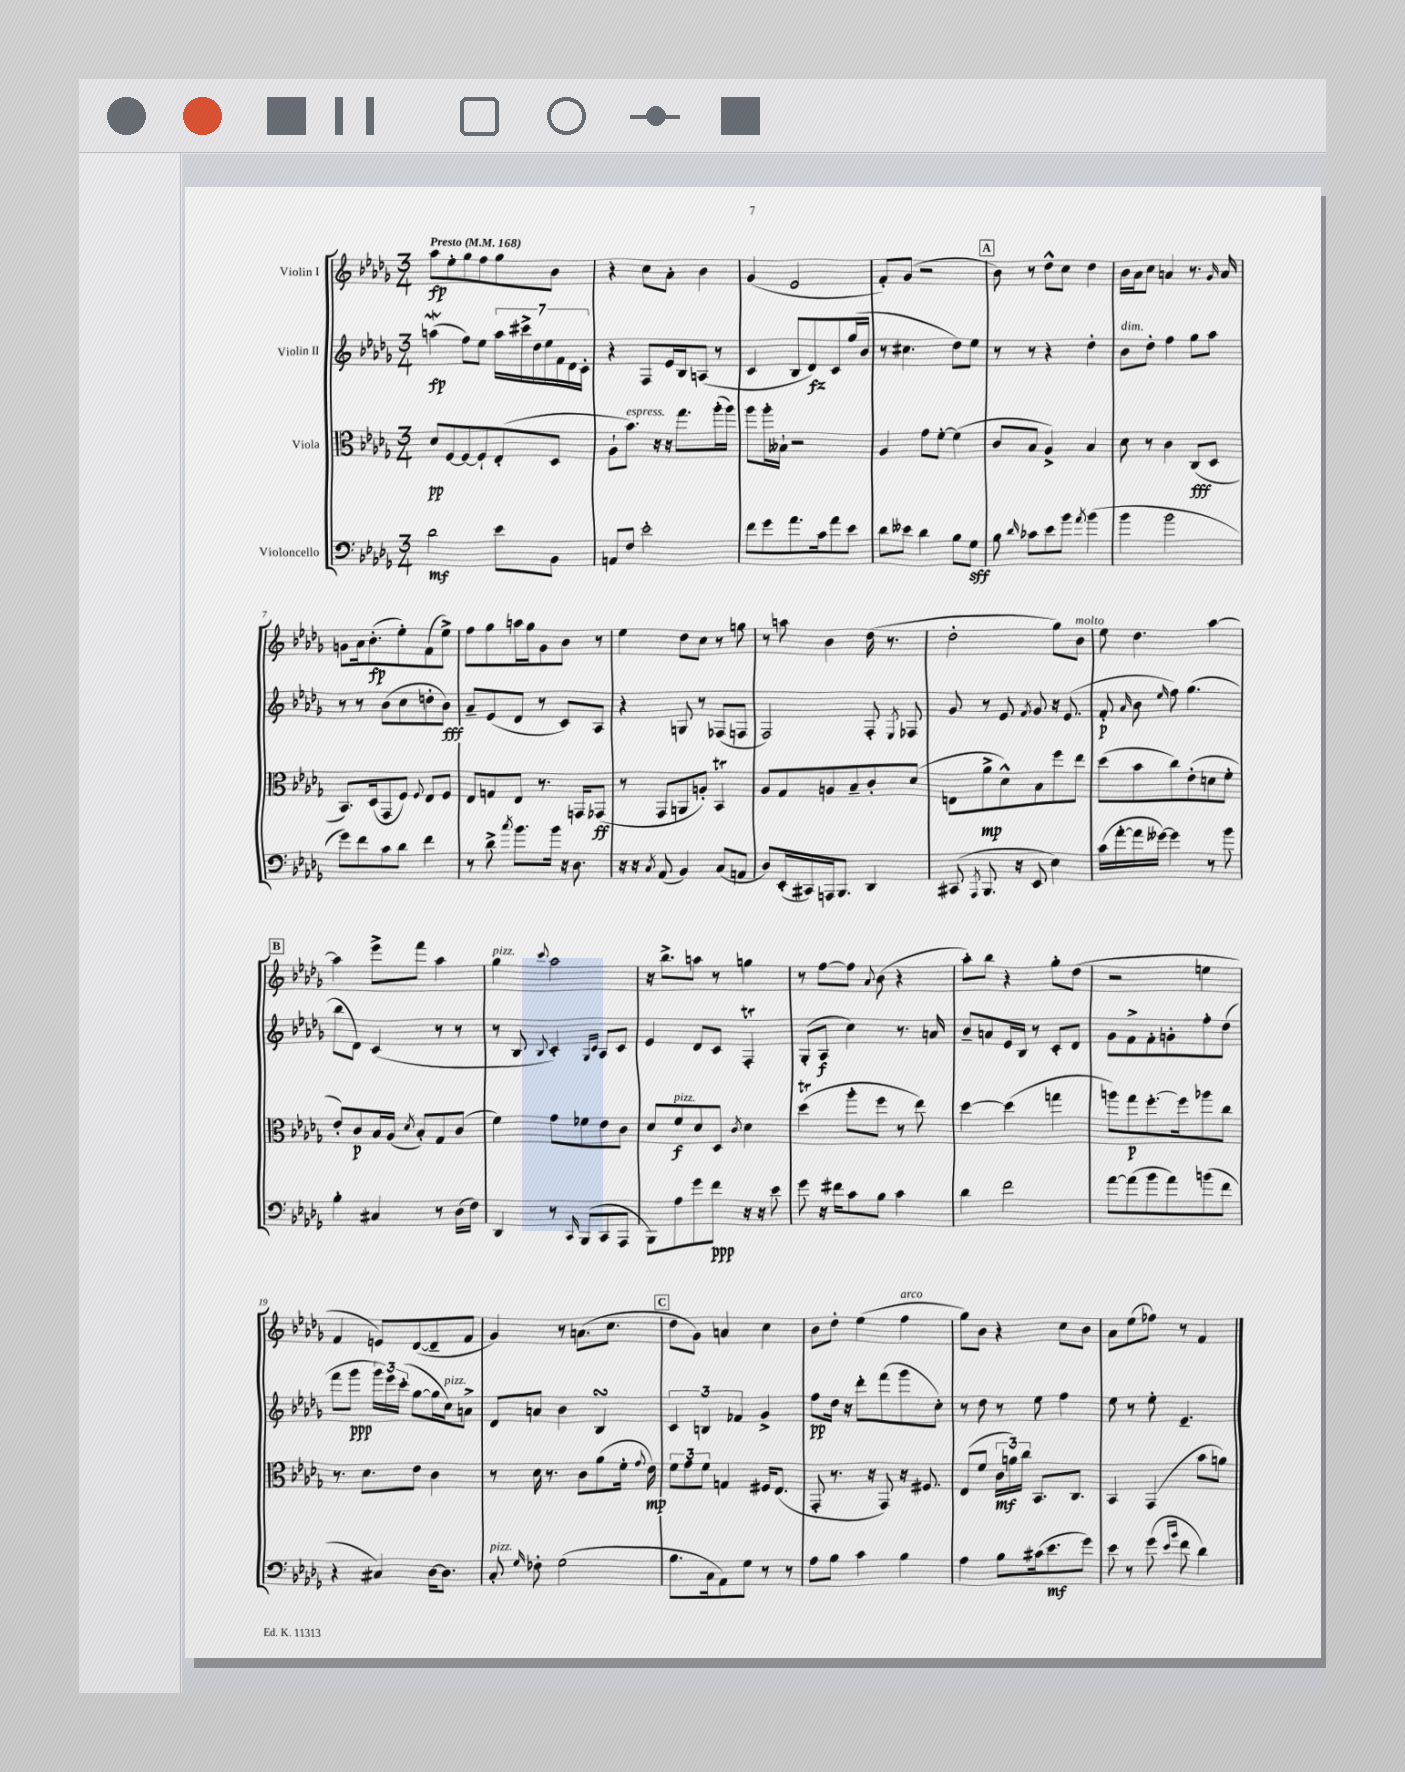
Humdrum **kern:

**kern	**kern	**kern	**kern
*staff4	*staff3	*staff2	*staff1
*clefF4	*clefC3	*clefG2	*clefG2
*k[b-e-a-d-g-]	*k[b-e-a-d-g-]	*k[b-e-a-d-g-]	*k[b-e-a-d-g-]
*M3/4	*M3/4	*M3/4	*M3/4
*MM168	*MM168	*MM168	*MM168
2d-	8d-	(4aa	8aa-
.	[8F	.	8ee-'
.	8F_	8ff)	8gg-
.	8F`]	8ee-	8ff
8e-	(8E-'	28aa	8gg-
.	.	28ccc#^	.
.	.	28dd-	.
.	.	28ee-	.
8BB-	8D-	.	8b-
.	.	28f	.
.	.	28d-	.
.	.	28c'	.
=	=	=	=
8AA	8A-`	4r	4r
8F	8.b-)	.	.
2e-'	.	8F	8cc
.	16r	.	.
.	16r	16e-	8a-'
.	8.gg-	16B-	.
.	.	(8A	4b-
.	(16aa-'	8r	.
.	16aa-)	.	.
=	=	=	=
8f	8aa-	4c	(4g-
8g-	16aa-'	.	.
.	16B--`	.	.
8.a-	2r	8B-	2e-
.	.	8d-)	.
16c	.	.	.
8a-	.	8c	.
8e-	.	(16gg-	.
.	.	16b-	.
=	=	=	=
8d-	4A-	8r	8f')
8e--	.	4.cc#	(8g-
4d-	8g-	.	2r
.	[8f'	.	.
8B-	(4f]	8dd-)	.
8G-	.	8ee-	.
=	=	=	=
8B-	8c	8r	8b-)
16qqd-	.	.	.
8c-	8B-	8r	8r
8e-	4A-^)	4r	8dd-^^
8b-	.	.	8cc
8qa-	.	.	.
(4b-	4B-	4dd-'	4dd-
=	=	=	=
4b-	8d-	8b-	16b-
.	.	.	16a-
.	8r	8dd-'	8cc
2b-	4c	4ff	4a
.	(8C	8gg-	8.r
.	8D-	8aa-	.
.	.	.	16qqg-
.	.	.	16a
=	=	=	=
8g-)	8.BB-)	8r	8g
8f	.	8r	16a-
.	(16D-	.	(8.b-'
8c	8GG-	(8b-	.
8d-	8F)	8cc	8ee-')
.	8qqF	.	.
4f	8E-	8dd'	(8f
.	8F	8b-)	8ee-^)
=	=	=	=
8r	8E-	8a-~	8ff
8d-^	8G	(8e-	8gg-
8qcc	.	.	.
8.b-	8E-	8d-	16aa
.	.	.	16gg-
.	8.r	8r	8g-
16b-	.	.	.
16r	.	8c)	8b-
8.D-	16GG	.	.
.	(8GG-	8A-	8r
=	=	=	=
16r	8r	4r	4ee-
16r	.	.	.
8qC	.	.	.
(8AA-	8GG-	.	.
4BB-)	8AA	8G	8dd-
.	8A')	8r	8cc
(8C	4BB-	(8F-	8r
8AA	.	8F	8gg
=	=	=	=
8D-)	8A-	2F)	8r
(16EE-'	8G-	.	8aa
16CC#)	.	.	.
16AAA	8A	.	4b-
8.BBB-	.	.	.
.	8B-~	.	.
4DD-	8c'	8F'	(16dd-
.	.	.	8.r
.	.	8qE-	.
.	(8d-	8F-	.
=	=	=	=
(8CC#	8E	8g-	2dd-'
8qAAA-	.	.	.
8.BBB-	8a-^	8r	.
.	8d-^^)	8e-	.
16r	.	.	.
.	.	8qf	.
8EE-	8B-	8g-	.
4E-)	8ff	16r	8gg-)
.	.	(8.e-	.
.	8ee-	.	8b-
=	=	=	=
(16c	(8dd-	8f'	8ee-
[16a-'	.	.	.
.	.	16qqa-	.
16a-]	8b-	8b-	4.dd-
[16g--)	.	.	.
.	.	16qqee-	.
4g--]	8cc)	8ff)	.
.	(8e-'	(4.gg-	.
8r	8d	.	[4aa-
8b-	8f'	.	.
=	=	=	=
4B-'	8e-')	8bb-	4aa-]
.	8c	8d-)	.
4C#	16B-	(4c	8eee-^
.	(16A-	.	.
.	8qd-	.	.
.	8B-')	.	8fff
8r	8G-	8r	4aa-
(16D-	(8c	8r	.
16F)	.	.	.
=	=	=	=
4DD-	4f)	8r	4gg-
.	.	8B-	.
.	.	8qqB-	8qqccc
8r	8g-	4c')	2aa-
16qqCC	.	.	.
(8BBB-	8f-	.	.
.	.	16qqG-	.
.	.	16qqc	.
8CC	8e-	8A-	.
8AAA-	8c	8c	.
=	=	=	=
8BBB-)	8d-	4e-	16r
.	.	.	8.bb-^
8A-	8f	.	.
8g-	8d-	8d-	8aa
8f	8D-	8c	8r
.	8qc	.	.
16r	4d-	4F'	4gg
16r	.	.	.
8e-	.	.	.
=	=	=	=
8g-	(4dd-	(8G-'	8r
16r	.	8A-	[8ff
16f#	.	.	.
8c	8aa-'	4cc)	8ff]
.	.	.	8qqa-
8B-	8ff	.	(8b-
4c	8r	8.r	4r
.	8ee-)	.	.
.	.	16a	.
=	=	=	=
4d-	[4dd-	8b-~	8aa-')
.	.	8a	8bb-
2f	(4dd-]	16e-	4r
.	.	16B-	.
.	.	8r	.
.	4gg	8c'	8gg-'
.	.	8d-	(8dd-
=	=	=	=
[8a-	8aa)	8g-	2r
(8a-]	8gg-	8f^	.
8b-	[8.ff'	8f'	.
8a-)	.	8g'	.
.	16ff]	.	.
(8b	8aa-	8ff'	4ee
8f	8cc	(8dd-	.
=	=	=	=
4r	8.r	8fff	4f
.	.	8ggg-	.
.	8.d-	.	.
4C#)	.	24ggg-)	8e)
.	.	24eee-	.
.	.	(24ccc'	.
.	8e-	[8gg-	([8d-
[16D-	4c	16gg-]	8d-~]
8.D-]	.	16cc)	.
.	.	8a^	8f
=	=	=	=
8C'	8r	8d-	4g-)
16qqG-	.	.	.
8F-'	16d-	8a	.
.	8.r	.	.
(2G-	.	4b-	8r
.	8c	.	(8.a
.	(8a-	4B-	.
.	.	.	8.cc
.	16f'	.	.
.	8qqg-	.	.
.	16e-)	.	.
=	=	=	=
8.B-	12f	6c	8dd-
.	12g-	.	.
.	.	.	8g-)
.	12f	6B	.
16C	.	.	.
8AA-)	4G	.	4a
.	.	6f-	.
8G-	.	.	.
8r	16F#	4g-^	4cc
.	(8.E-	.	.
8r	.	.	.
=	=	=	=
8A-	8GG-'	8ff	8b-
8B-	8.r	16dd-	8dd-'
.	.	16r	.
4c	.	8ddd-'	(4ee-
.	16r	.	.
.	8GG-)	(8fff	.
4B-	16r	8ggg-	4ff
.	8.F#	.	.
.	.	8cc')	.
=	=	=	=
4A-	(8E-	8r	8gg-)
.	8f	8dd-	8b-
8B-	24c	8r	4r
.	24a)	.	.
.	24cc	.	.
(16c#	8.BB-	8ee-	.
8.e-	.	.	.
.	.	4ff	8cc
.	8.C	.	.
8g-)	.	.	8b-
=	=	=	=
8e-	4BB-	8ee-	8a-
8r	.	8r	(8ee-
(8g-	(4GG-	8ee-'	8ff-)
16qqe-	.	.	.
16qqb-	.	.	.
8f	.	4.e-~	8r
4d-)	8b-	.	4f
.	8a)	.	.
==	==	==	==
*-	*-	*-	*-
